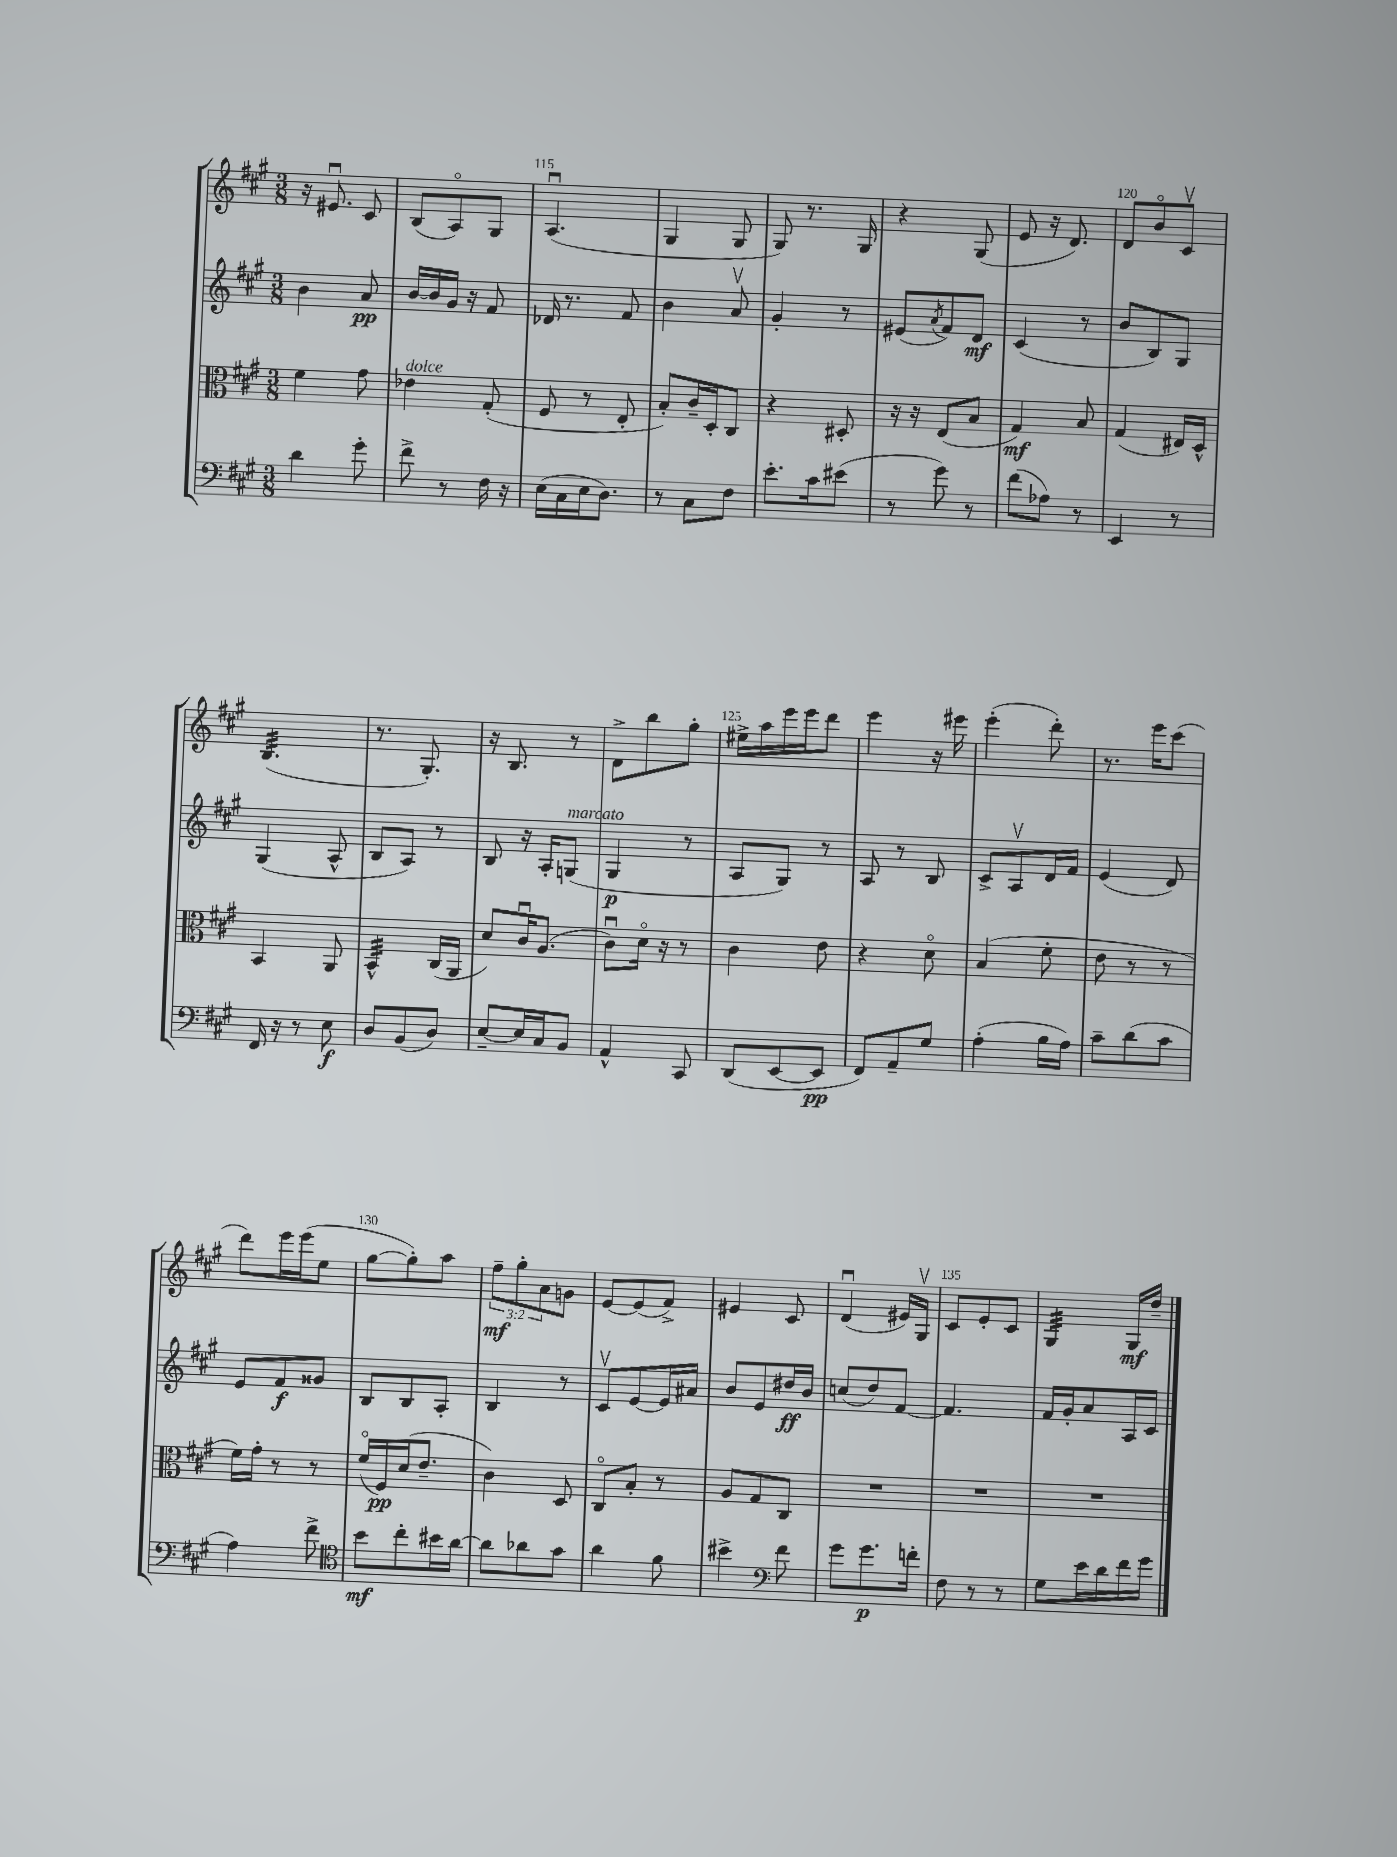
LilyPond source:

<<
\new StaffGroup <<
\new Staff = "s0" {
    \clef treble \key a \major \numericTimeSignature \time 3/8 \override Staff.TupletNumber.text = #tuplet-number::calc-fraction-text
    r16 eis'8.\downbow cis'8 |
    b8( a8\flageolet) gis8 |
    a4.\downbow( |
    gis4 gis8 |
    gis8) r8. gis16 |
    r4 gis8( |
    e'8 r16 d'8.) |
    d'8 b'8\flageolet cis'8\upbow |
    b4.:32( |
    r8. gis8.-.) |
    r16 b8. r8 |
    d'8-> b''8 gis''8-. |
    eis''16-> a''16 e'''16 e'''16 d'''8 |
    e'''4 r16 eis'''16 |
    e'''4-.( d'''8-.) |
    r8. e'''16 cis'''8( |
    d'''8) e'''16 e'''16( e''8 |
    gis''8~ gis''8-.) a''8 |
    \tuplet 3/2 { fis''8--\mf gis''8-. a'8 } g'8 |
    e'8~ e'8( fis'8->) |
    eis'4 cis'8 |
    d'4\downbow( eis'16) gis16\upbow |
    cis'8 e'8-. cis'8 |
    gis4:32 gis16\mf d''16-- \bar "|." |
}
\new Staff = "s1" {
    \clef treble \key a \major \numericTimeSignature \time 3/8
    b'4 a'8\pp |
    b'16~ b'16 gis'16 r16 fis'8 |
    des'16 r8. fis'8 |
    b'4 a'8\upbow |
    gis'4-. r8 |
    eis'8( \acciaccatura { a'8 } fis'8) d'8\mf |
    cis'4( r8 |
    b'8 b8) gis8 |
    gis4( a8-^ |
    b8 a8) r8 |
    b8 r16 a16-. g8^\markup { \italic "marcato" }( |
    gis4\p r8 |
    a8 gis8) r8 |
    a8 r8 b8 |
    cis'8-> a8\upbow d'16 fis'16 |
    e'4( d'8) |
    e'8 fis'8\f gisis'8 |
    b8 b8 a8-. |
    b4 r8 |
    cis'8\upbow e'8~ e'16 ais'16 |
    b'8 e'8 dis''16\ff b'16 |
    c''8( d''8) fis'8~ |
    fis'4. |
    fis'16 gis'16-. a'8 a16 cis'16 \bar "|." |
}
\new Staff = "s2" {
    \clef alto \key a \major \numericTimeSignature \time 3/8
    fis'4 gis'8 |
    ees'4^\markup { \italic "dolce" } gis8-.( |
    fis8 r8 e8-. |
    b8-.) cis'16-- d16-. cis8 |
    r4 dis8-. |
    r16 r16 e8( b8 |
    gis4\mf) b8 |
    gis4( eis16) d16-^ |
    b,4 a,8 |
    b,4:32-^ cis16( a,16 |
    d'8) cis'16\downbow a8.( |
    cis'8\downbow) d'16\flageolet r16 r8 |
    cis'4 e'8 |
    r4 d'8\flageolet |
    b4( fis'8-. |
    e'8 r8 r8 |
    fis'16) gis'16-. r8 r8 |
    fis'16\flageolet( fis16\pp) d'16( e'8.-- |
    cis'4) d8 |
    cis8\flageolet b8-. r8 |
    a8 gis8 cis8 |
    R4. |
    R4. |
    R4. \bar "|." |
}
\new Staff = "s3" {
    \clef bass \key a \major \numericTimeSignature \time 3/8
    d'4 gis'8-. |
    fis'8-> r8 fis16 r16 |
    e16( cis16 e16 d8.) |
    r8 cis8 fis8 |
    e'8.-. cis'16 eis'8( |
    r8 gis'8) r8 |
    fis'8( aes8) r8 |
    e,4 r8 |
    fis,16 r16 r8 e8\f |
    d8 b,8( d8) |
    e8~-- e16 cis16 b,8 |
    a,4-^ cis,8 |
    d,8( e,8~ e,8\pp |
    fis,8) a,8-- gis8 |
    a4-.( b16 a16) |
    cis'8-- d'8( cis'8 |
    a4) fis'8-> |
    \clef tenor b'8\mf cis''8-. bis'16 a'16~ |
    a'8 aes'8 gis'8 |
    a'4 fis'8 |
    bis'4-> \clef bass fis'8 |
    gis'8 gis'8.\p f'16-. |
    fis8 r8 r8 |
    gis8 e'16 d'16 fis'16 gis'16 \bar "|." |
}
>>
>>
\layout { \context { \Score currentBarNumber = #113 \override BarNumber.break-visibility = ##(#f #t #t) barNumberVisibility = #(every-nth-bar-number-visible 5) } }
